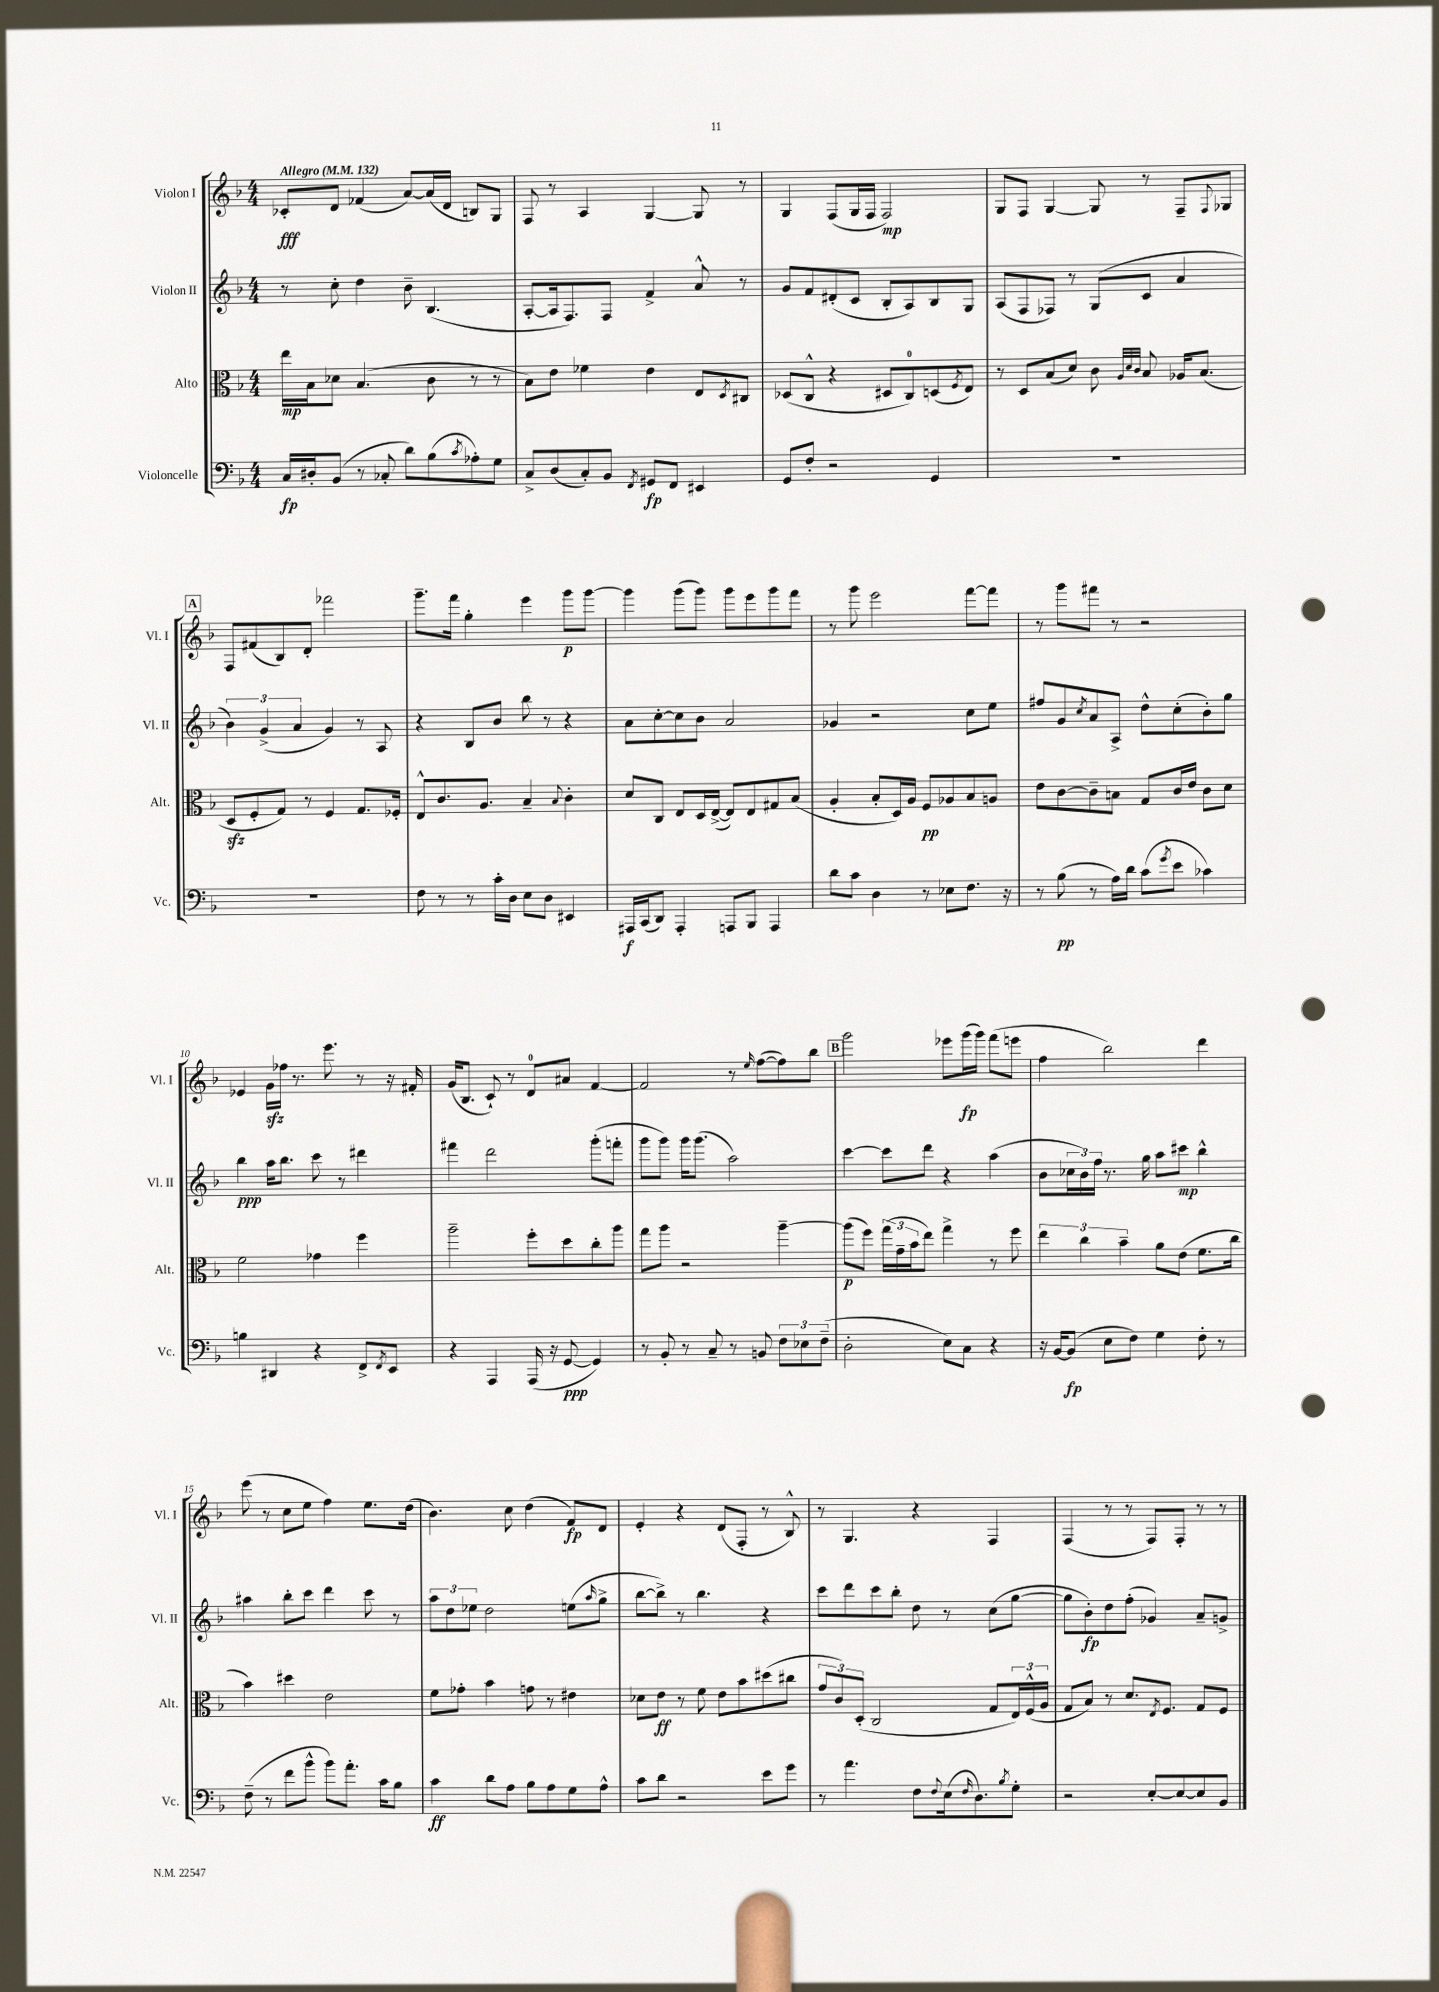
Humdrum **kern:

**kern	**dynam	**kern	**dynam	**kern	**dynam	**kern	**dynam
*part4	*part4	*part3	*part3	*part2	*part2	*part1	*part1
*staff4	*staff4	*staff3	*staff3	*staff2	*staff2	*staff1	*staff1
*I"Violoncelle	*	*I"Alto	*	*I"Violon II	*	*I"Violon I	*
*I'Vc.	*	*I'Alt.	*	*I'Vl. II	*	*I'Vl. I	*
*clefF4	*	*clefC3	*	*clefG2	*	*clefG2	*
*k[b-]	*	*k[b-]	*	*k[b-]	*	*k[b-]	*
*M4/4	*	*M4/4	*	*M4/4	*	*M4/4	*
*MM132	*	*MM132	*	*MM132	*	*MM132	*
=1	=1	=1	=1	=1	=1	=1	=1
!	!	!	!	!	!	!LO:TX:a:B:t=Allegro	!
16C/LL	fp	16ee\LL	mp	8r	.	8c-X'/L	fff
16D#X'/J	.	16B-\J	.	.	.	.	.
(8BB-/J	.	8d-X\J	.	8cc'\	.	8d/J	.
8r	.	(4.B-/	.	4dd\	.	(4f-X/	.
8C-X'/	.	.	.	.	.	.	.
8d\L)	.	.	.	8b-~\	.	[8a/L)	.
(8B-\	.	8c\	.	(4.B-/	.	(16a/L]	.
.	.	.	.	.	.	16d/JJ	.
8qc/	.	.	.	.	.	.	.
8A-X'\)	.	8r	.	.	.	8Bn/L)	.
8G\J	.	8r	.	.	.	8G/J	.
=2	=2	=2	=2	=2	=2	=2	=2
8C^/L	.	8B-\L)	.	[8A'/L	.	8F/	.
(8D/	.	8e\J	.	16A/k]	.	8r	.
.	.	.	.	8.F/)	.	.	.
8C'/)	.	4f-X\	.	.	.	4A/	.
8BB-/J	.	.	.	8F/J	.	.	.
8qFF/	.	.	.	.	.	.	.
8GG#X/L	fp	4e\	.	4f^/	.	[4G/	.
8FF/J	.	.	.	.	.	.	.
4EE#X/	.	8E/L	.	8a^^/	.	8G/]	.
.	.	8qD/	.	.	.	.	.
.	.	8C#X/J	.	8r	.	8r	.
=3	=3	=3	=3	=3	=3	=3	=3
8GG/L	.	(8D-X/L	.	8g/L	.	4G/	.
8F'/J	.	8C^^/J	.	8f/	.	.	.
2r	.	4r	.	(8d#X'/	.	(8F/L	.
.	.	.	.	8c/J	.	16G/L	.
.	.	.	.	.	.	16F/JJ	.
.	.	8D#X/L	.	8B-'/L	.	2F/)	mp
.	.	8C/)	.	8A/)	.	.	.
4GG/	.	(8Dn/	.	8B-/	.	.	.
.	.	8qF/	.	.	.	.	.
.	.	8E/J)	.	8G/J	.	.	.
=4	=4	=4	=4	=4	=4	=4	=4
1r	.	8r	.	(8A/L	.	8G/L	.
.	.	8D/L	.	8F/	.	8F/J	.
.	.	(8B-/	.	8F-X/J)	.	[4G/	.
.	.	8d/J)	.	8r	.	.	.
.	.	8c\	.	(8G/L	.	8G/]	.
.	.	32qqA/LLL	.	.	.	.	.
.	.	32qqd/	.	.	.	.	.
.	.	32qqc/JJJ	.	.	.	.	.
.	.	8B-/	.	8c/J	.	8r	.
.	.	16A-X/KL	.	4a/	.	8F~/L	.
.	.	(8.B-/J	.	.	.	.	.
.	.	.	.	.	.	8qqF/	.
.	.	.	.	.	.	8G-X/J	.
!!LO:LB:g=z
!!LO:REH:place=s1:t=A
=5	=5	=5	=5	=5	=5	=5	=5
1r	.	8Dzz/L	.	6b-\)	.	8F/L	.
.	.	8F'/	.	.	.	(8f#X/	.
.	.	.	.	(6g^/	.	.	.
.	.	8G/J)	.	.	.	8B-/)	.
.	.	.	.	6a/	.	.	.
.	.	8r	.	.	.	8d'/J	.
.	.	4F/	.	4g/)	.	2fff-X\	.
.	.	8.G/L	.	8r	.	.	.
.	.	.	.	8A/	.	.	.
.	.	16F-X'/Jk	.	.	.	.	.
=6	=6	=6	=6	=6	=6	=6	=6
8F\	.	8E^^/L	.	4r	.	8.ggg~\L	.
8r	.	8.c/	.	.	.	.	.
.	.	.	.	.	.	16fff\Jk	.
8r	.	.	.	8B-/L	.	4gg'\	.
.	.	8.A/J	.	.	.	.	.
16c'\LL	.	.	.	8b-/J	.	.	.
16D\JJ	.	.	.	.	.	.	.
8E\L	.	4B-~/	.	8bb-\	.	4eee\	.
8D\J	.	.	.	8r	.	.	.
.	.	8qqB-/	.	.	.	.	.
4EE#X/	.	4c'\	.	4r	.	8ggg\L	p
.	.	.	.	.	.	[8ggg\J	.
=7	=7	=7	=7	=7	=7	=7	=7
16AAA#X/LL	f	8d/L	.	8a\L	.	4ggg\]	.
(16CC/J	.	.	.	.	.	.	.
8DD/J)	.	8C/J	.	[8cc'\	.	.	.
4AAA#'/	.	8E/L	.	8cc\]	.	(8ggg\L	.
.	.	16D/L	.	8b-\J	.	8ggg\J)	.
.	.	([16E^/JJ	.	.	.	.	.
8AAAn/L	.	8E/L])	.	2a/	.	8ggg\L	.
8BBB-/J	.	8E/	.	.	.	8eee\	.
4AAA/	.	8G#X/	.	.	.	8ggg\	.
.	.	(8B-/J	.	.	.	8fff\J	.
=8	=8	=8	=8	=8	=8	=8	=8
8d\L	.	4A'/	.	4g-X/	.	8r	.
8c\J	.	.	.	.	.	8ggg\	.
4D\	.	8B-'/L	.	2r	.	2eee\	.
.	.	16D/L)	.	.	.	.	.
.	.	16A/JJ	.	.	.	.	.
8r	.	8F/L	pp	.	.	.	.
8E-X\L	.	8A-X/	.	.	.	.	.
8.F\J	.	8B-/	.	8cc\L	.	[8fff\L	.
.	.	8An/J	.	8ee\J	.	8fff\J]	.
16r	.	.	.	.	.	.	.
=9	=9	=9	=9	=9	=9	=9	=9
8r	.	8e\L	.	8ff#X/L	.	8r	.
(8B-\	pp	[8c\	.	8g/	.	8ggg\L	.
.	.	.	.	8qcc/	.	.	.
8r	.	8c~\]	.	8a/	.	8fff#X\J	.
16A\LL)	.	8Bn\J	.	8A^/J	.	8r	.
16d\JJ	.	.	.	.	.	.	.
(8c\L	.	8G/L	.	8dd^^\L	.	2r	.
8qg/	.	.	.	.	.	.	.
8e\J	.	16c/L	.	(8cc'\	.	.	.
.	.	16e/JJ	.	.	.	.	.
4c-X\)	.	8c\L	.	8b-'\)	.	.	.
.	.	8d\J	.	8gg\J	.	.	.
!!LO:LB:g=z
=10	=10	=10	=10	=10	=10	=10	=10
4Bn\	.	2f\	.	4bb-\	ppp	4e-X/	.
4DD#X/	.	.	.	16aa\KL	.	16gzz\LL	.
.	.	.	.	8.bb-\J	.	16ff-X\JJ	.
.	.	.	.	.	.	8.r	.
4r	.	4g-X\	.	8ccc\	.	.	.
.	.	.	.	.	.	8.eee\	.
.	.	.	.	8r	.	.	.
8FF^/L	.	4ff\	.	4ddd#X\	.	8r	.
8qFF/	.	.	.	.	.	.	.
8EE/J	.	.	.	.	.	16r	.
.	.	.	.	.	.	16f#X'/	.
=11	=11	=11	=11	=11	=11	=11	=11
4r	.	2aa~\	.	4fff#X\	.	(16g/KL	.
.	.	.	.	.	.	8.B-/J	.
4AAA/	.	.	.	2ddd\	.	8c`/)	.
.	.	.	.	.	.	8r	.
(16AAA/	.	8ff'\L	.	.	.	8d/L	.
16r	.	.	.	.	.	.	.
[8GG/	ppp	8dd\	.	.	.	8a#X/J	.
4GG/])	.	8cc'\	.	(8ggg'\L	.	[4f/	.
.	.	8aa\J	.	8fffn'\J	.	.	.
=12	=12	=12	=12	=12	=12	=12	=12
8r	.	8gg\L	.	8ggg\L	.	2f/]	.
8BB-'/	.	8aa\J	.	8ggg\J)	.	.	.
8r	.	2r	.	16ggg\KL	.	.	.
.	.	.	.	(8.ggg\J	.	.	.
8C~/	.	.	.	.	.	.	.
8r	.	.	.	2aa\)	.	8r	.
.	.	.	.	.	.	16qqee/	.
8BBn/	.	.	.	.	.	([8ff\L	.
12F\L	.	[4aa~\	.	.	.	8ff\])	.
12E-X\	.	.	.	.	.	.	.
.	.	.	.	.	.	8bb-\J	.
(12F~\J	.	.	.	.	.	.	.
!!LO:REH:place=s1:t=B
=13	=13	=13	=13	=13	=13	=13	=13
2D'\	.	(8aa\L]	p	[4ccc\	.	2ggg\	.
.	.	8ff\J)	.	.	.	.	.
.	.	(24gg\LL	.	8ccc\L]	.	.	.
.	.	24g~\	.	.	.	.	.
.	.	24b-\J	.	.	.	.	.
.	.	8ee\J)	.	8ddd\J	.	.	.
8E\L)	.	4gg^\	.	4r	.	8eee-X\L	.
8C\J	.	.	.	.	.	(16ggg\L	fp
.	.	.	.	.	.	16ggg\JJ)	.
4r	.	8r	.	(4aa\	.	(8fff\L	.
.	.	8ff\	.	.	.	8eeen\J	.
=14	=14	=14	=14	=14	=14	=14	=14
16r	.	6ee\	.	8b-\L	.	4ff\	.
[16BB-/KL	.	.	.	.	.	.	.
(8BB-/J]	fp	.	.	24cc-X\L	.	.	.
.	.	6cc\	.	24b-\)	.	.	.
.	.	.	.	24ff\JJ	.	.	.
8E\L	.	.	.	8.r	.	2bb-\)	.
.	.	6b-~\	.	.	.	.	.
8F\J)	.	.	.	.	.	.	.
.	.	.	.	16gg\	.	.	.
4G\	.	8a\L	.	8aa\L	.	.	.
.	.	(8e\J	.	8ccc#X\J	mp	.	.
8F'\	.	8.f\L	.	4bb-^^\	.	4ddd\	.
8r	.	.	.	.	.	.	.
.	.	16cc\Jk	.	.	.	.	.
!!LO:LB:g=z
=15	=15	=15	=15	=15	=15	=15	=15
(8F~\	.	4b-\)	.	4aa#X\	.	(8eee\	.
8r	.	.	.	.	.	8r	.
8f\L	.	4dd#X\	.	8bb-'\L	.	8cc\L	.
8b-^^\J	.	.	.	8ccc\J	.	8ee\J	.
8b-\L)	.	2e\	.	4ddd\	.	4ff\)	.
8.a'\J	.	.	.	.	.	.	.
.	.	.	.	8ccc\	.	8.ee\L	.
16c\KL	.	.	.	.	.	.	.
8B-\J	.	.	.	8r	.	.	.
.	.	.	.	.	.	(16dd\Jk	.
=16	=16	=16	=16	=16	=16	=16	=16
4c\	ff	8f\L	.	12aa\L	.	4.b-\)	.
.	.	.	.	12dd\	.	.	.
.	.	8g-X'\J	.	.	.	.	.
.	.	.	.	12ee-X\J	.	.	.
8d\L	.	4b-\	.	2dd\	.	.	.
8A\J	.	.	.	.	.	8cc\	.
8B-\L	.	8gn\	.	.	.	(4dd\	.
8A\	.	8r	.	.	.	.	.
8G\	.	4e#X\	.	(8een\L	.	8f/L)	fp
.	.	.	.	16qqaa/	.	.	.
8A^^\J	.	.	.	8gg^\J	.	8d/J	.
=17	=17	=17	=17	=17	=17	=17	=17
8c\L	.	8d-X\L	.	[8bb-\L	.	4e'/	.
8d\J	.	8e\J	ff	8bb-^\J])	.	.	.
2r	.	8r	.	8r	.	4r	.
.	.	8f\	.	4.bb-\	.	.	.
.	.	8e\L	.	.	.	(8d/L	.
.	.	8b-\	.	.	.	8F'/J	.
8e\L	.	(8dd#X\	.	4r	.	8r	.
8g\J	.	8cc#X\J	.	.	.	8B-^^/)	.
=18	=18	=18	=18	=18	=18	=18	=18
8r	.	12g/L	.	8ccc\L	.	8r	.
.	.	12c/)	.	.	.	.	.
4.a\	.	.	.	8ddd\	.	4.G/	.
.	.	(12D'/J	.	.	.	.	.
.	.	2C/	.	8ccc\	.	.	.
.	.	.	.	8bb-'\J	.	.	.
8F\L	.	.	.	8dd\	.	4r	.
8qqF/	.	.	.	.	.	.	.
(16E\k	.	.	.	8r	.	.	.
16qqF/	.	.	.	.	.	.	.
8.D\)	.	.	.	.	.	.	.
.	.	8G/L	.	(8cc\L	.	4F/	.
8qB-/	.	.	.	.	.	.	.
8G'\J	.	24E/L)	.	[8gg\J	.	.	.
.	.	(24F^^/	.	.	.	.	.
.	.	24A/JJ	.	.	.	.	.
=19	=19	=19	=19	=19	=19	=19	=19
2r	.	8G/L	.	8gg\L]	.	(4F/	.
.	.	8B-/J)	.	8b-'\)	fp	.	.
.	.	8r	.	8dd\	.	8r	.
.	.	8.d/L	.	(8ff'\J	.	8r	.
[8E'/L	.	.	.	4g-X/)	.	8F/L)	.
.	.	8qE/	.	.	.	.	.
.	.	8.F/J	.	.	.	.	.
8E/_	.	.	.	.	.	8F'/J	.
8E/]	.	8G/L	.	8a~/L	.	8r	.
8BB-/J	.	8F/J	.	8gn^/J	.	8r	.
==	==	==	==	==	==	==	==
*-	*-	*-	*-	*-	*-	*-	*-
